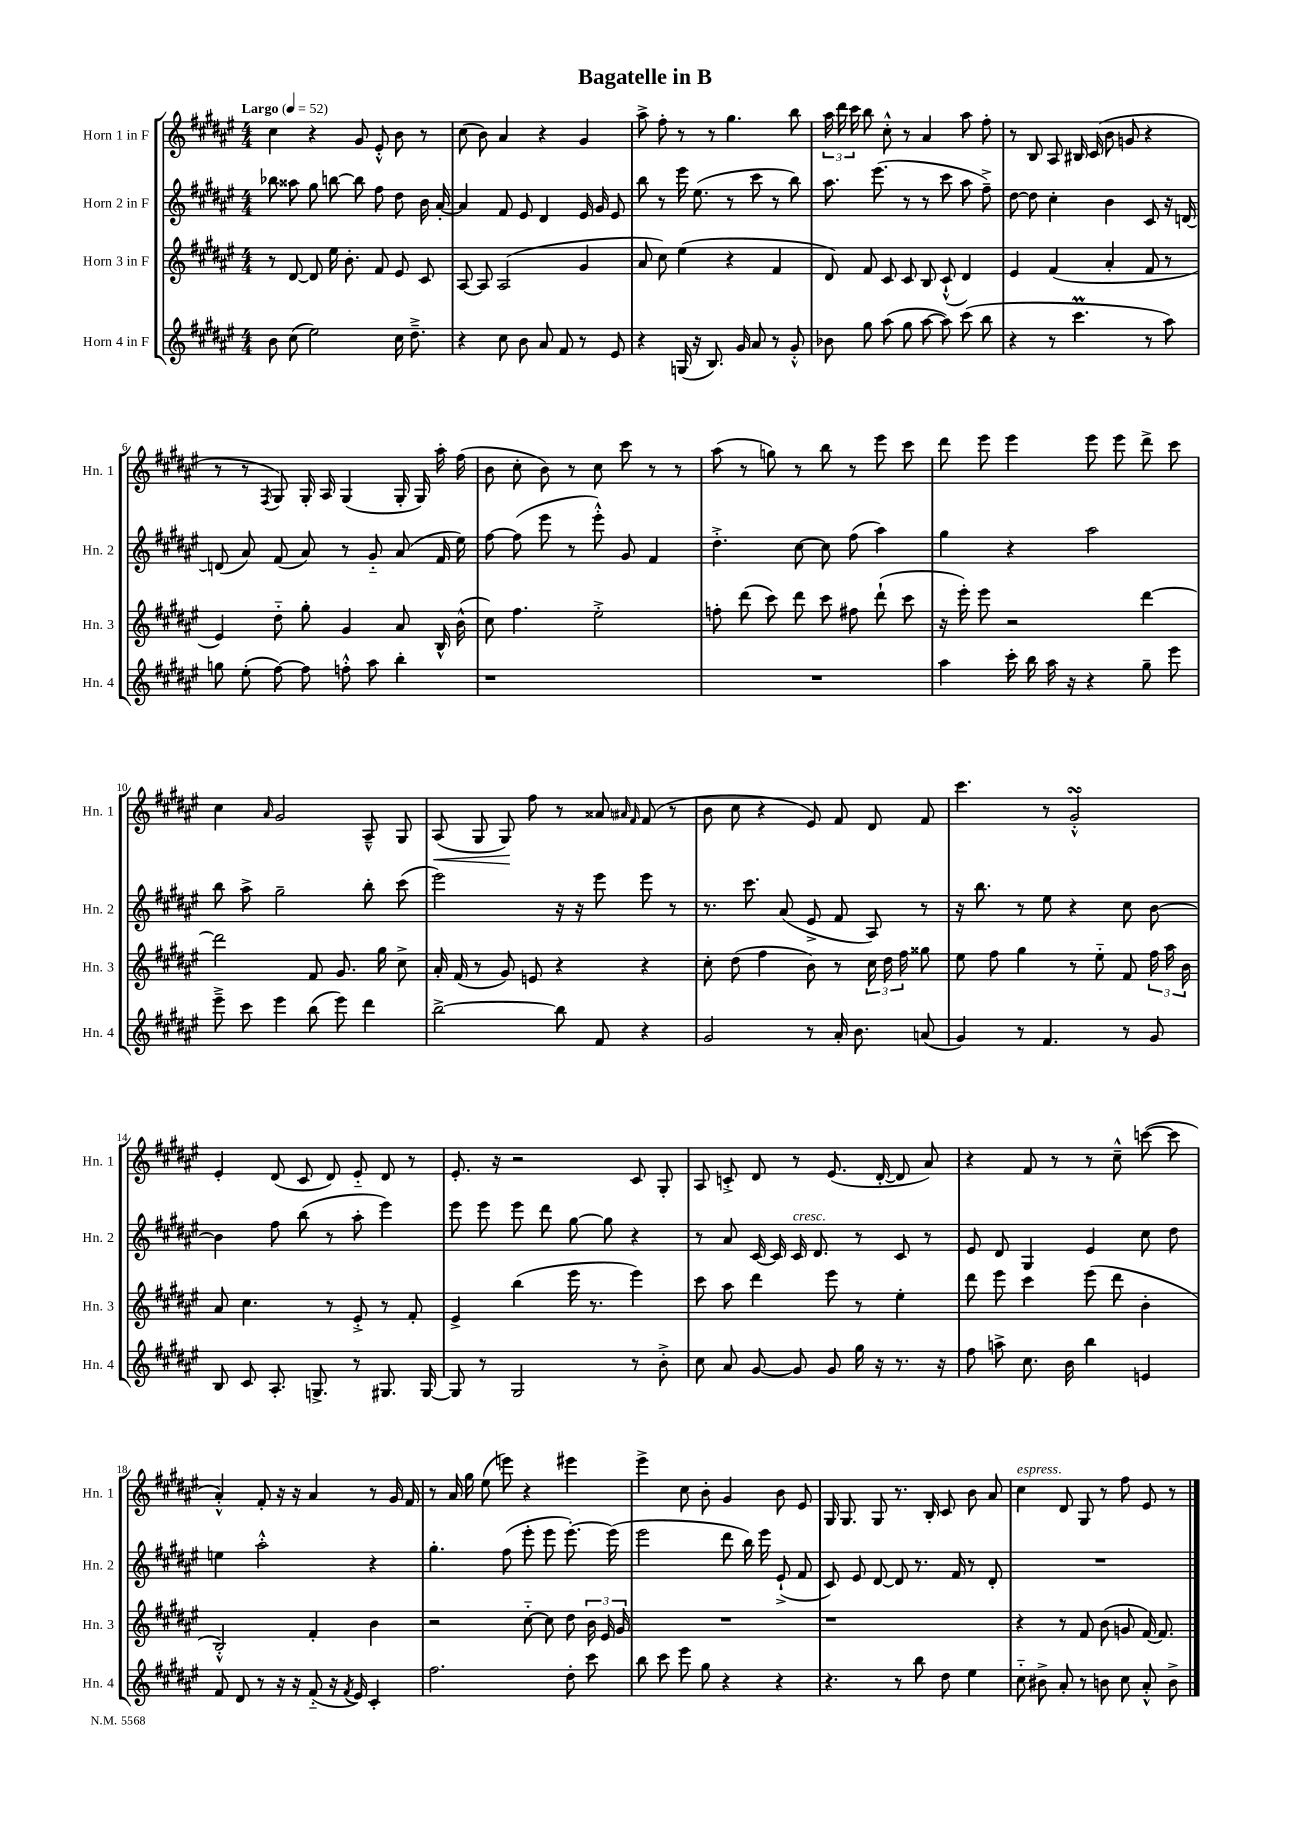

**kern	**kern	**kern	**kern
*staff4	*staff3	*staff2	*staff1
*clefG2	*clefG2	*clefG2	*clefG2
*k[f#c#g#d#a#e#]	*k[f#c#g#d#a#e#]	*k[f#c#g#d#a#e#]	*k[f#c#g#d#a#e#]
*M4/4	*M4/4	*M4/4	*M4/4
*MM52	*MM52	*MM52	*MM52
8b\	8r	8bb-\	4cc#\
(8cc#\	[8d#/	8aa##\	.
2ee#\)	8d#/]	8gg#\	4r
.	16ee#\	[8bb\	.
.	8.b'\	.	.
.	.	8bb\]	8g#/
.	8f#/	8ff#\	8e#'^^/
16cc#\	8e#/	8dd#\	8b\
8.dd#~^\	.	.	.
.	8c#/	16b\	8r
.	.	[16a#'/	.
=	=	=	=
4r	[8A#/	4a#/]	(8cc#\
.	8A#/]	.	8b\)
8cc#\	(2A#/	8f#/	4a#/
8b\	.	8e#/	.
8a#/	.	4d#/	4r
8f#/	.	.	.
8r	4g#/	16e#/	4g#/
.	.	16g#/	.
8e#/	.	8e#/	.
=	=	=	=
4r	8a#/	8bb\	8aa#^\
.	8cc#\)	8r	8ff#'\
(16G/	(4ee#\	16eee#\	8r
16r	.	(8.ee#\	.
8.B/)	.	.	8r
.	4r	8r	4.gg#\
16g#/	.	.	.
8a#/	.	8ccc#\	.
8r	4f#/	8r	.
8g#'^^/	.	8bb\)	8bb\
=	=	=	=
8b-\	8d#/)	8.aa#\	24aa#\
.	.	.	24ddd#\
.	.	.	24ccc#\
8gg#\	8f#/	.	8bb\
.	.	(8.eee#\	.
(8aa#\	8c#/	.	8cc#'^^\
8gg#\	8c#/	8r	8r
[8aa#\	8B/	8r	4a#/
8aa#\])	(8c#`^^/	8ccc#\	.
(8ccc#\	4d#/)	8aa#\	8aa#\
8bb\	.	8ff#~^\)	8ff#'\
=	=	=	=
4r	4e#/	[8dd#\	8r
.	.	8dd#\]	8B/
8r	(4f#/	4cc#'\	8A#/
4.ccc#\	.	.	16B#/
.	.	.	(16c#/
.	4a#'/	4b\	8b\
.	.	.	8g/
8r	8f#/	8c#/	4r
8aa#\)	8r	16r	.
.	.	[16d/	.
=	=	=	=
8gg\	4e#/)	(8d/]	8r
(8ee#'\	.	8a#/)	8r
.	.	.	8qF#/
[8ff#\)	8dd#'~\	(8f#/	8G#/)
8ff#\]	8gg#'\	8a#/)	16G#'/
.	.	.	16A#/
8ff'^^\	4g#/	8r	(4G#/
8aa#\	.	8g#'~/	.
4bb'\	8a#/	(8a#/	16G#'/
.	.	.	16G#/)
.	16B^^/	16f#/	16aa#'\
.	(16b^^\	16ee#\)	(16ff#\
=	=	=	=
1r	8cc#\)	[8ff#\	8b\
.	4.ff#\	(8ff#\]	8cc#'\
.	.	8eee#\	8b\)
.	.	8r	8r
.	2ee#'^\	8eee#'^^\)	8cc#\
.	.	8g#/	8ccc#\
.	.	4f#/	8r
.	.	.	8r
=	=	=	=
1r	8ff'\	4.dd#'^\	(8aa#\
.	(8ddd#\	.	8r
.	8ccc#\)	.	8gg\)
.	8ddd#\	[8cc#\	8r
.	8ccc#\	8cc#\]	8bb\
.	8ff#\	(8ff#\	8r
.	(8ddd#`\	4aa#\)	8eee#\
.	8ccc#\	.	8ccc#\
=	=	=	=
4aa#\	16r	4gg#\	8ddd#\
.	16eee#'\)	.	.
.	8eee#\	.	8eee#\
16ccc#'\	2r	4r	4eee#\
16bb\	.	.	.
16aa#\	.	.	.
16r	.	.	.
4r	.	2aa#\	8eee#\
.	.	.	8eee#\
8gg#~\	[4ddd#\	.	8ddd#^\
8eee#\	.	.	8ccc#\
=	=	=	=
8eee#~^\	2ddd#\]	8bb\	4cc#\
8ccc#\	.	8aa#^\	.
.	.	.	16qqa#/
4eee#\	.	2gg#~\	2g#/
(8bb\	8f#/	.	.
8eee#\)	8.g#/	.	.
4ddd#\	.	8bb'\	8A#~^^/
.	16gg#\	.	.
.	8cc#^\	(8ccc#\	8G#/
=	=	=	=
[2bb^\	16a#'/	2eee#\)	(8A#/
.	(16f#/	.	.
.	8r	.	8G#/
.	8g#/)	.	8G#/)
.	8e/	.	8ff#\
8bb\]	4r	16r	8r
.	.	16r	.
8f#/	.	8eee#\	8a##/
.	.	.	16qqa#/
.	.	.	16qqf#/
4r	4r	8eee#\	(8f#/
.	.	8r	8r
=	=	=	=
2g#/	8cc#'\	8.r	8b\
.	(8dd#\	.	8cc#\
.	.	8.ccc#\	.
.	4ff#\	.	4r
.	.	(8a#/	.
8r	8b\)	8e#^/	8e#/)
16a#'/	8r	8f#/	8f#/
8.b\	.	.	.
.	24cc#\	8A#/)	8d#/
.	24dd#\	.	.
.	24ff#\	.	.
(8a/	8gg##\	8r	8f#/
=	=	=	=
4g#/)	8ee#\	16r	4.ccc#\
.	.	8.bb\	.
.	8ff#\	.	.
8r	4gg#\	8r	.
4.f#/	.	8ee#\	8r
.	8r	4r	2g#'^^/
.	8ee#'~\	.	.
8r	8f#/	8cc#\	.
8g#/	24ff#\	[8b\	.
.	24aa#\	.	.
.	24b\	.	.
=	=	=	=
8B/	8a#/	4b\]	4e#'/
8c#/	4.cc#\	.	.
8.A#'/	.	8ff#\	(8d#/
.	.	(8bb\	8c#/
8.G^/	.	.	.
.	8r	8r	8d#/)
8r	8e#'^/	8aa#'\	8e#'~/
8.G#/	8r	4eee#\)	8d#/
.	8f#'/	.	8r
[16G#/	.	.	.
=	=	=	=
8G#/]	4e#^/	8eee#\	8.e#'/
8r	.	8eee#\	.
.	.	.	16r
2G#/	(4bb\	8eee#\	2r
.	.	8ddd#\	.
.	16eee#\	[8gg#\	.
.	8.r	.	.
.	.	8gg#\]	.
8r	4eee#\)	4r	8c#/
8b'^\	.	.	8G#'/
=	=	=	=
8cc#\	8ccc#\	8r	8A#/
8a#/	8aa#\	8a#/	8c'^/
[8g#/	4ddd#\	[16c#/	8d#/
.	.	16c#/]	.
8g#/]	.	16c#/	8r
.	.	8.d#/	.
8g#/	8eee#\	.	(8.e#/
16gg#\	8r	8r	.
16r	.	.	[16d#'/
8.r	4ee#'\	8c#/	8d#/]
.	.	8r	8a#/)
16r	.	.	.
=	=	=	=
8ff#\	8ddd#\	8e#/	4r
8aa^\	8eee#\	8d#/	.
8.cc#\	4ccc#\	4G#/	8f#/
.	.	.	8r
16b\	.	.	.
4bb\	(8eee#\	4e#/	8r
.	8ddd#\	.	8cc#~^^\
4e/	4b'\	8cc#\	([8ccc\
.	.	8dd#\	8ccc\]
=	=	=	=
8f#/	2B'^^/)	4ee\	4a#'^^/)
8d#/	.	.	.
8r	.	2aa#'^^\	8f#'/
16r	.	.	16r
16r	.	.	16r
(8f#'~/	4f#'/	.	4a#/
16r	.	.	.
8qf#/	.	.	.
16e#/)	.	.	.
4c#'/	4b\	4r	8r
.	.	.	16g#/
.	.	.	16f#/
=	=	=	=
2.ff#\	2r	4.gg#'\	8r
.	.	.	16a#/
.	.	.	16gg#\
.	.	.	(8ee#\
.	.	(8ff#\	8eee\)
.	[8cc#'~\	8eee#'\	4r
.	8cc#\]	8eee#\	.
8dd#'\	8dd#\	[8.eee#'\)	4eee#\
8ccc#\	24b\	.	.
.	24e#/	.	.
.	.	(16eee#\]	.
.	24g#/	.	.
=	=	=	=
8bb\	1r	2eee#\	4eee#^\
8ccc#\	.	.	.
8eee#\	.	.	8cc#\
8gg#\	.	.	8b'\
4r	.	8ddd#\	4g#/
.	.	16bb\)	.
.	.	16eee#\	.
4r	.	(8e#`^/	8b\
.	.	8f#/	8e#/
=	=	=	=
4.r	1r	8c#/)	16G#/
.	.	.	8.G#/
.	.	8e#/	.
.	.	[8d#/	8G#/
8r	.	8d#/]	8.r
8bb\	.	8.r	.
.	.	.	16B'/
8dd#\	.	.	8c#/
.	.	16f#/	.
4ee#\	.	8r	8b\
.	.	8d#'/	8a#/
=	=	=	=
8cc#'~\	4r	1r	4cc#\
8b#^\	.	.	.
8a#'/	8r	.	8d#/
8r	8f#/	.	8G#/
8b\	(8b\	.	8r
8cc#\	8g/	.	8ff#\
8a#'^^/	[16f#/)	.	8e#/
.	8.f#/]	.	.
8b^\	.	.	8r
==	==	==	==
*-	*-	*-	*-
